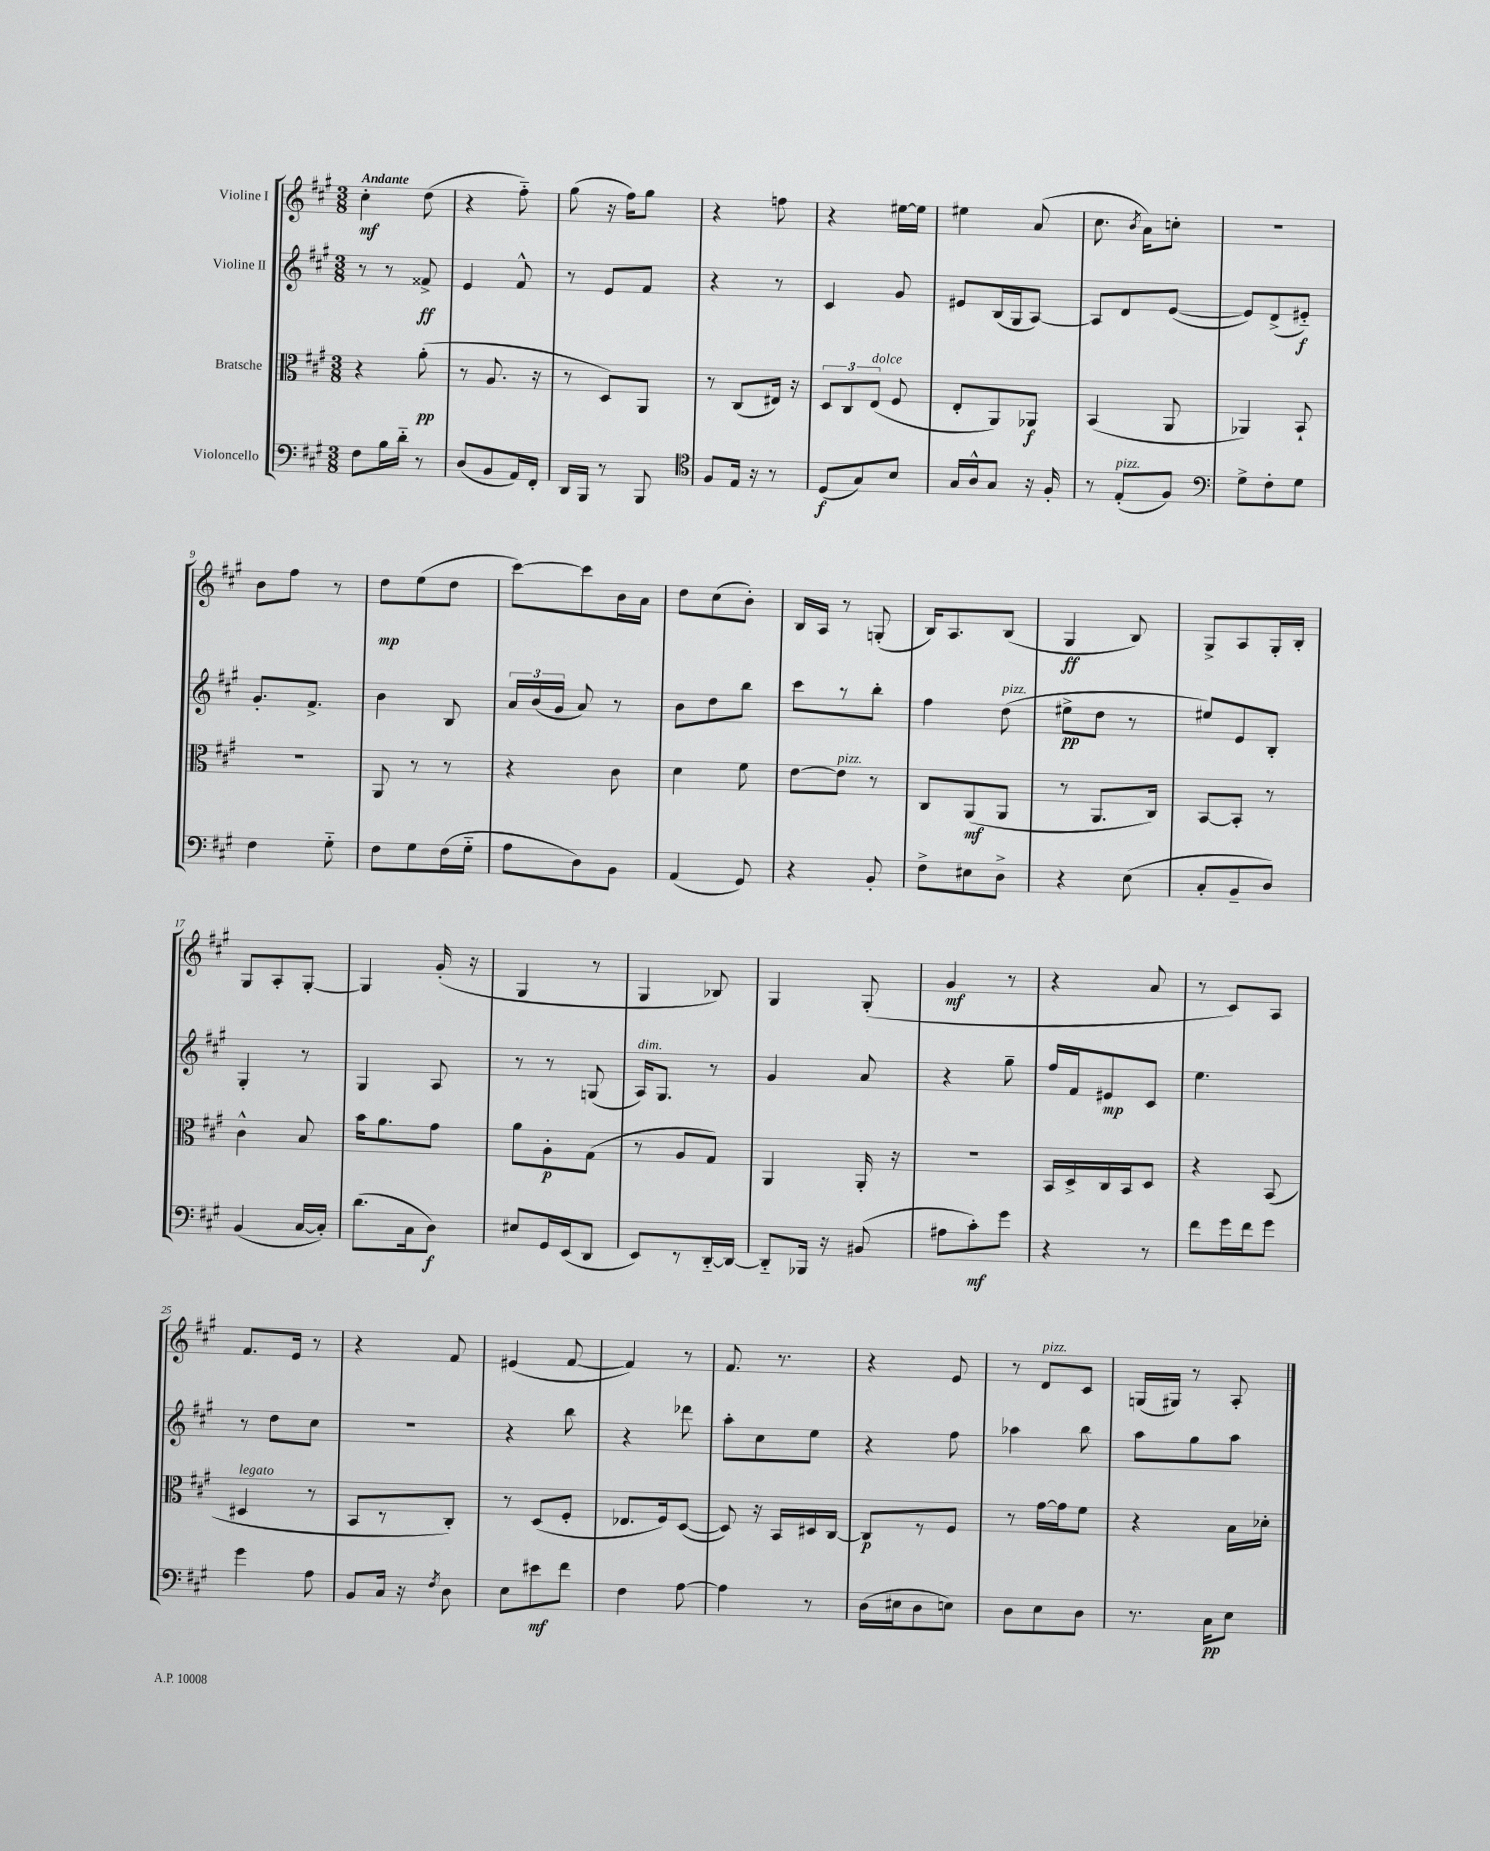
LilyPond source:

<<
\new StaffGroup <<
\new Staff = "s0" \with { instrumentName = "Violine I" } {
    \clef treble \key a \major \numericTimeSignature \time 3/8 \tempo "Andante"
    \autoBeamOff cis''4-.\mf d''8( |
    r4 fis''8-_) |
    gis''8( r16 fis''16[) gis''8] |
    r4 f''8 |
    r4 eis''16[~ eis''16] |
    eis''4 a'8( |
    cis''8. \acciaccatura { b'8 } a'16[) c''8]-. |
    r4. |
    b'8[ fis''8] r8 |
    d''8[\mp e''8( d''8] |
    cis'''8[~) cis'''8 b'16 a'16] |
    d''8[ cis''8( b'8]-.) |
    b16[ a16] r8 g8-.( |
    b16[) a8. b8]( |
    gis4\ff b8) |
    gis8[-> a8 gis16-. b16]-. |
    gis8[ a8-. gis8]~-. |
    gis4 gis'16-.( r16 |
    gis4 r8 |
    gis4 bes8) |
    gis4 gis8-.( |
    gis'4\mf r8 |
    r4 a'8 |
    r8 cis'8[) a8] |
    fis'8.[ e'16] r8 |
    r4 fis'8 |
    eis'4( fis'8~ |
    fis'4) r8 |
    fis'8. r8. |
    r4 e'8 |
    r8 d'8[^\markup { \italic "pizz." } cis'8] |
    g16[( gis16]) r8 a8-. \bar "|." |
}
\new Staff = "s1" \with { instrumentName = "Violine II" } {
    \clef treble \key a \major \numericTimeSignature \time 3/8
    \autoBeamOff r8 r8 fisis'8->\ff |
    e'4 fis'8-^ |
    r8 e'8[ fis'8] |
    r4 r8 |
    cis'4 gis'8 |
    eis'8[ b16( gis16 a8]~) |
    a8[ d'8 e'8]~( |
    e'8[) d'8->( eis'8]-_\f) |
    gis'8.[-. fis'8.]-> |
    b'4 b8 |
    \tuplet 3/2 { a'16[ b'16( gis'16] } a'8) r8 |
    b'8[ d''8 b''8] |
    cis'''8[ r8 b''8]-. |
    fis''4 d''8^\markup { \italic "pizz." }( |
    eis''8[->\pp d''8] r8 |
    eis''8[) e'8 b8]-. |
    gis4-. r8 |
    gis4 a8 |
    r8 r8 g8( |
    a16[^\markup { \italic "dim." }) gis8.] r8 |
    gis'4 a'8 |
    r4 gis''8-- |
    fis''16[ fis'16 eis'8\mp cis'8] |
    e''4. |
    r8 d''8[ cis''8] |
    R4. |
    r4 b''8 |
    r4 des'''8 |
    a''8[-. cis''8 e''8] |
    r4 fis''8 |
    aes''4 b''8 |
    a''8[ gis''8 a''8] \bar "|." |
}
\new Staff = "s2" \with { instrumentName = "Bratsche" } {
    \clef alto \key a \major \numericTimeSignature \time 3/8
    \autoBeamOff r4 a'8-.\pp( |
    r8 a8. r16 |
    r8 d8[) a,8] |
    r8 cis8[( eis16]) r16 |
    \tuplet 3/2 { d8[ cis8 e8]^\markup { \italic "dolce" }( } fis8 |
    e8[-. a,8) aes,8]\f |
    b,4( a,8 |
    aes,4) b,8-! |
    R4. |
    a,8 r8 r8 |
    r4 cis'8 |
    d'4 fis'8 |
    e'8[~ e'8]^\markup { \italic "pizz." } r8 |
    cis8[ a,8\mf( a,8] |
    r8 a,8.[ cis16]) |
    b,8[~ b,8]-. r8 |
    cis'4-^ b8 |
    b'16[ a'8. gis'8] |
    a'8[ a8-.\p gis8]( |
    r8 a8[ gis8]) |
    a,4 a,16-. r16 |
    R4. |
    b,16[ d16-> cis16 b,16 d8] |
    r4 b,8( |
    dis4^\markup { \italic "legato" } r8 |
    b,8[ r8 cis8]-.) |
    r8 d8[( fis8]-. |
    ees8.[ fis16) d8]~( |
    d8) r16 b,16[ dis16 cis16]~ |
    cis8[\p r8 fis8] |
    r8 gis'16[~ gis'16 fis'8] |
    r4 b16[ des'16]-. \bar "|." |
}
\new Staff = "s3" \with { instrumentName = "Violoncello" } {
    \clef bass \key a \major \numericTimeSignature \time 3/8
    \autoBeamOff fis8[ b16 d'16]-_ r8 |
    d8[( b,8 a,16) fis,16]-. |
    d,16[ b,,16] r8 b,,8 |
    \clef tenor fis8[ e16] r16 r8 |
    d8[\f( gis8) b8] |
    gis16[ a16-^ gis8] r16 fis16-. |
    r8 e8[-.^\markup { \italic "pizz." }( fis8]) |
    \clef bass gis8[-> fis8-. gis8] |
    fis4 gis8-_ |
    fis8[ gis8 fis16( gis16]-_ |
    a8[ d8) b,8] |
    a,4( gis,8) |
    r4 b,8-. |
    fis8[-> eis8 d8]-> |
    r4 e8( |
    cis8[-. b,8-- d8]) |
    b,4( cis16[~ cis16]-.) |
    d'8.[( cis16 d8]\f) |
    eis8[ gis,16 e,16( d,8] |
    e,8[) r8 d,16~-_ d,16]~ |
    d,8[-_ bes,,16] r16 bis,8( |
    ais8[ cis'8-.\mf) gis'8] |
    r4 r8 |
    fis'8[ gis'16 fis'16 gis'8] |
    gis'4 a8 |
    b,8[ cis16] r16 \acciaccatura { fis8 } d8 |
    e8[ eis'8\mf fis'8] |
    fis4 a8~ |
    a4 r8 |
    d16[( eis16 d8 e8]) |
    d8[ e8 d8] |
    r8. cis16[\pp e8] \bar "|." |
}
>>
>>
